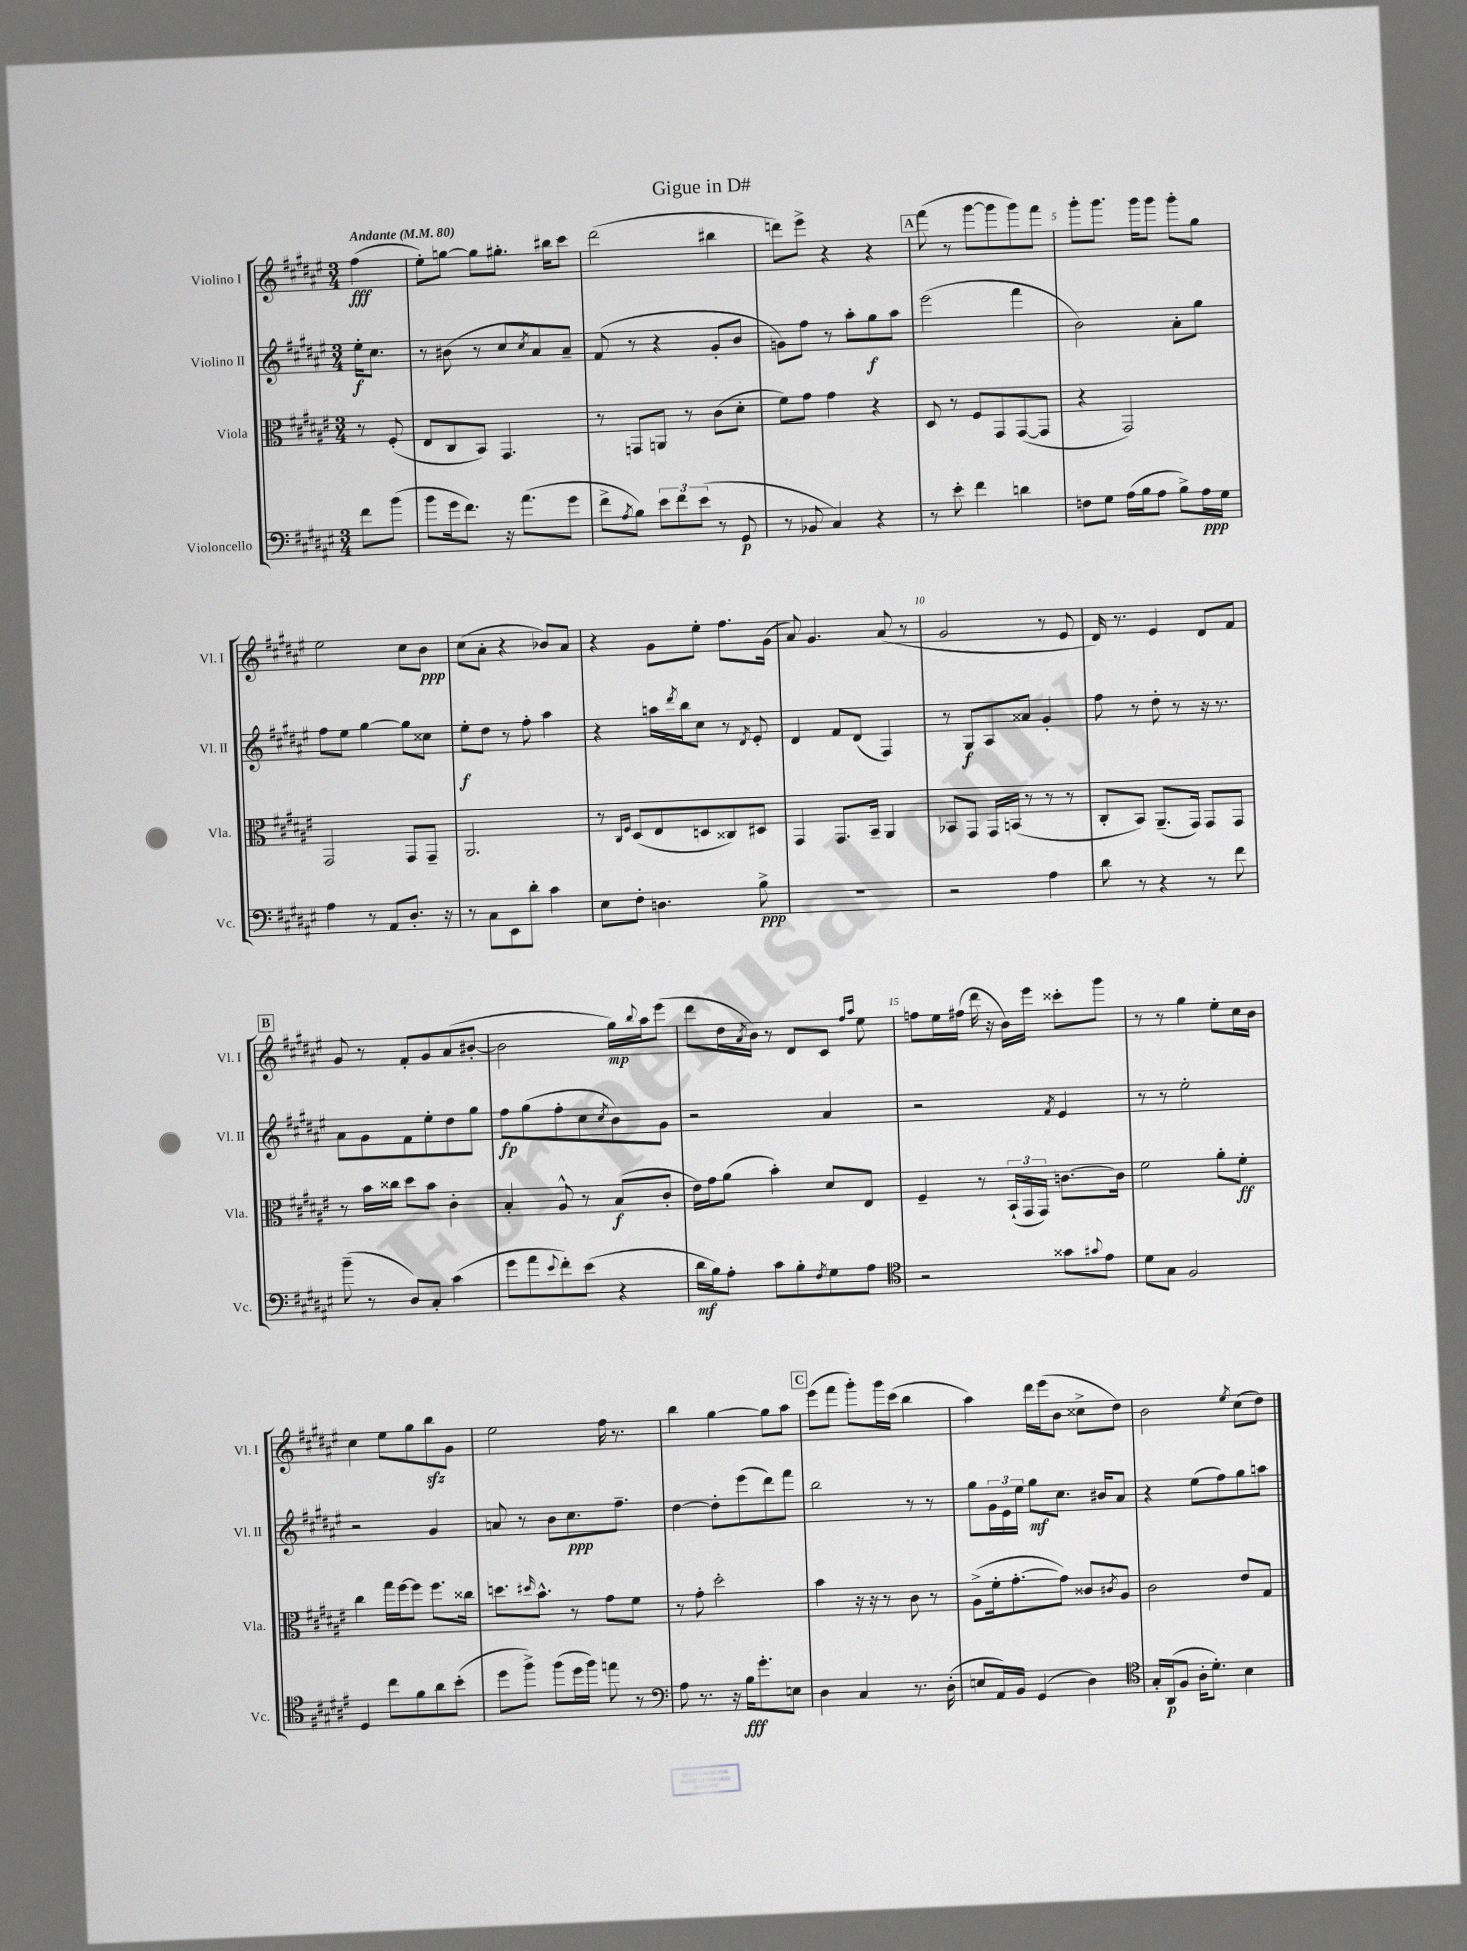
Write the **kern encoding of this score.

**kern	**dynam	**kern	**dynam	**kern	**dynam	**kern	**dynam
*part4	*part4	*part3	*part3	*part2	*part2	*part1	*part1
*staff4	*staff4	*staff3	*staff3	*staff2	*staff2	*staff1	*staff1
*I"Violoncello	*	*I"Viola	*	*I"Violino II	*	*I"Violino I	*
*I'Vc.	*	*I'Vla.	*	*I'Vl. II	*	*I'Vl. I	*
*clefF4	*	*clefC3	*	*clefG2	*	*clefG2	*
*k[f#c#g#d#a#e#]	*	*k[f#c#g#d#a#e#]	*	*k[f#c#g#d#a#e#]	*	*k[f#c#g#d#a#e#]	*
*M3/4	*	*M3/4	*	*M3/4	*	*M3/4	*
*MM80	*	*MM80	*	*MM80	*	*MM80	*
=	=	=	=	=	=	=	=
!	!	!	!	!	!	!LO:TX:a:B:t=Andante	!
8f#\L	.	8r	.	16ee#'\KL	f	(4ff#\	fff
.	.	.	.	8.cc#\J	.	.	.
(8b\J	.	(8F#'/	.	.	.	.	.
=1	=1	=1	=1	=1	=1	=1	=1
8b\L	.	8E#/L	.	8r	.	8ee#'\L)	.
16g#\k	.	8C#/	.	(8b#X\	.	[8ggn\J	.
8.f#\J)	.	.	.	.	.	.	.
.	.	8BB/J)	.	8r	.	8gg\L]	.
16r	.	4.GG#/	.	8cc#/L	.	8.gg#X'\J	.
(8.a#\L	.	.	.	.	.	.	.
.	.	.	.	8qcc#/	.	.	.
.	.	.	.	8a#/)	.	.	.
.	.	.	.	.	.	16bb#X\KL	.
8g#\J	.	.	.	8a#~/J	.	8ccc#\J	.
=2	=2	=2	=2	=2	=2	=2	=2
8f#^\L	.	8r	.	(8f#/	.	(2ddd#\	.
8qA#/	.	.	.	.	.	.	.
8B\J)	.	8GGn/L	.	8r	.	.	.
12e#\L	.	8AAn/J	.	4r	.	.	.
12f#\	.	.	.	.	.	.	.
.	.	8r	.	.	.	.	.
(12e#\J	.	.	.	.	.	.	.
8r	.	(8c#\L	.	8g#'/L	.	4bb#X\	.
8GG#/	p	8d#'\J	.	8b/J	.	.	.
=3	=3	=3	=3	=3	=3	=3	=3
8r	.	8f#\L)	.	8gn\L)	.	8dddn\L)	.
8BB-X/	.	8g#\J	.	8ff#\J	.	8eee#^\J	.
4C#/)	.	4g#\	.	8r	.	4r	.
.	.	.	.	8aa#'\L	.	.	.
4r	.	4r	.	8gg#\	f	4r	.
.	.	.	.	8aa#\J	.	.	.
!!LO:REH:place=s1:t=A
=4	=4	=4	=4	=4	=4	=4	=4
8r	.	8D#/	.	(2eee#\	.	(8fff#\	.
8e#'\	.	8r	.	.	.	8r	.
4f#\	.	8F#/L	.	.	.	[8ggg#\L	.
.	.	8GG#/	.	.	.	8ggg#\]	.
4dn\	.	([8GG#/	.	4fff#\	.	8ggg#\)	.
.	.	8GG#/J]	.	.	.	8fff#\J	.
=5	=5	=5	=5	=5	=5	=5	=5
8Fn\L	.	4r	.	2b\)	.	8ggg#'\L	.
8G#\J	.	.	.	.	.	8.ggg#\J	.
(16A#\LL	.	2GG#/)	.	.	.	.	.
16B\J	.	.	.	.	.	16ggg#\KL	.
8A#\J	.	.	.	.	.	8ggg#\J	.
8B^\L)	.	.	.	8a#'\L	.	8ggg#'\L	.
16A#\L	ppp	.	.	8gg#\J	.	8gg#\J	.
16G#\JJ	.	.	.	.	.	.	.
!!LO:LB:g=z
=6	=6	=6	=6	=6	=6	=6	=6
4A#\	.	2GG#/	.	8ff#\L	.	2ee#\	.
.	.	.	.	8ee#\J	.	.	.
8r	.	.	.	[4gg#\	.	.	.
8AA#/L	.	.	.	.	.	.	.
8.D#'/J	.	8GG#/L	.	8gg#\L]	.	8cc#\L	.
.	.	8GG#~/J	.	8cc##X\J	.	8b\J	ppp
16r	.	.	.	.	.	.	.
=7	=7	=7	=7	=7	=7	=7	=7
8r	.	2.AA#/	.	8ee#'\L	f	(8cc#\L	.
8C#\L	.	.	.	8dd#\J	.	8a#'\J	.
8EE#\	.	.	.	8r	.	4r	.
8d#'\J	.	.	.	8ff#'\	.	.	.
4c#\	.	.	.	4aa#\	.	8b-X/L)	.
.	.	.	.	.	.	8a#/J	.
=8	=8	=8	=8	=8	=8	=8	=8
8E#\L	.	8r	.	4r	.	4r	.
.	.	16qqC#/LL	.	.	.	.	.
.	.	16qqF#/JJ	.	.	.	.	.
8F#'\J	.	(8D#/L	.	.	.	.	.
4.Dn\	.	8E#/	.	16aan\LL	.	8g#\L	.
.	.	.	.	8qddd#/	.	.	.
.	.	.	.	16bb\J	.	.	.
.	.	8Dn/	.	8cc#\J	.	8ee#'\J	.
.	.	8C##X/)	.	8r	.	8.ff#\L	.
.	.	.	.	8qd#/	.	.	.
8B^\	ppp	8D#X/J	.	8e#'/	.	.	.
.	.	.	.	.	.	(16g#\Jk	.
=9	=9	=9	=9	=9	=9	=9	=9
2.r	.	4GG#/	.	4d#/	.	8a#/)	.
.	.	.	.	.	.	4.g#/	.
.	.	8.GG#/L	.	8f#/L	.	.	.
.	.	.	.	(8d#/J	.	.	.
.	.	16BB~/Jk	.	.	.	.	.
.	.	4AA#/	.	4F#/)	.	(8a#/	.
.	.	.	.	.	.	8r	.
=10	=10	=10	=10	=10	=10	=10	=10
2r	.	8BB-X/L	.	8r	.	2g#/	.
.	.	8GG#/J	.	8G#/L	f	.	.
.	.	16GG#/LL	.	8A#/	.	.	.
.	.	(16BBn/JJ	.	.	.	.	.
.	.	8r	.	8a##X/J	.	.	.
4A#\	.	8r	.	4g#'/	.	8r	.
.	.	8r	.	.	.	8e#/	.
=11	=11	=11	=11	=11	=11	=11	=11
8d#\	.	8C#'/L	.	8ff#\	.	16d#/)	.
.	.	.	.	.	.	8.r	.
8r	.	8BB/J)	.	8r	.	.	.
4r	.	(8.AA#~/L	.	8dd#'\	.	4e#/	.
.	.	.	.	8r	.	.	.
.	.	16GG#/Jk)	.	.	.	.	.
8r	.	8GG#/L	.	16r	.	8d#/L	.
.	.	.	.	8.r	.	.	.
8f#\	.	8GG#/J	.	.	.	8f#/J	.
!!LO:LB:g=z
!!LO:REH:place=s1:t=B
=12	=12	=12	=12	=12	=12	=12	=12
(8b~\	.	8r	.	8a#\L	.	8g#/	.
8r	.	16b\LL	.	8g#\	.	8r	.
.	.	16cc##X\JJ	.	.	.	.	.
8D#/L)	.	8dd#\L	.	8f#\	.	8f#'/L	.
8C#'/J	.	8b\J	.	8ee#'\	.	8g#/	.
(4c#\	.	4c#'\	.	8dd#\	.	(8a#/	.
.	.	.	.	8gg#\J	.	[8b#X'/J	.
=13	=13	=13	=13	=13	=13	=13	=13
8g#\L	.	4B'/	.	8ff#\L	fp	2b#\]	.
8a#\	.	.	.	(8gg#\	.	.	.
8qqe#/	.	.	.	.	.	.	.
8f#'\)	.	8A#^^/	.	8ff#'\	.	.	.
(8e#\J	.	8r	.	8cc#\	.	.	.
.	.	.	.	8qcc#/	.	.	.
4r	.	(8B/L	f	8b\)	.	16gg#\LL)	mp
.	.	.	.	.	.	8qqbb/	.
.	.	.	.	.	.	16aa#\J	.
.	.	8c#'/J	.	8g#\J	.	(8eee#\J	.
=14	=14	=14	=14	=14	=14	=14	=14
16d#\LL	mf	16e#\LL)	.	2r	.	8ddd#\L	.
16B\J)	.	16g#\J	.	.	.	.	.
8A#'\J	.	(8a#\J	.	.	.	16dd#\L	.
.	.	.	.	.	.	8qa#/	.
.	.	.	.	.	.	16b\JJ)	.
8c#\L	.	4b'\)	.	.	.	8r	.
8B'\	.	.	.	.	.	8d#/L	.
8qF#/	.	.	.	.	.	.	.
8G#\	.	8d#/L	.	4a#/	.	8c#/J	.
.	.	.	.	.	.	16qqff#/LL	.
.	.	.	.	.	.	16qqaa#/JJ	.
8A#\J	.	8E#/J	.	.	.	8ee#\	.
=15	=15	=15	=15	=15	=15	=15	=15
*clefC4	*	*	*	*	*	*	*
2r	.	4F#~/	.	2r	.	8ffn\L	.
.	.	.	.	.	.	16ee#\L	.
.	.	.	.	.	.	(16ff#X\JJ	.
.	.	8r	.	.	.	16ddd#\	.
.	.	.	.	.	.	16r	.
.	.	(24BB`/LL	.	.	.	16b\LL)	.
.	.	24GG#/	.	.	.	.	.
.	.	.	.	.	.	16eee#\JJ	.
.	.	24GG#/JJ)	.	.	.	.	.
.	.	.	.	8qf#/	.	.	.
8g##X\L	.	[8.cn\L	.	4e#/	.	8ccc##X'\L	.
8qqg#X/	.	.	.	.	.	.	.
8e#\J	.	.	.	.	.	8ggg#\J	.
.	.	16c\Jk]	.	.	.	.	.
=16	=16	=16	=16	=16	=16	=16	=16
8d#\L	.	2f#\	.	8r	.	8r	.
8G#\J	.	.	.	8r	.	8r	.
2F#/	.	.	.	2ee#'\	.	4gg#\	.
.	.	8a#'\L	.	.	.	8ee#'\L	.
.	.	8f#'\J	ff	.	.	16cc#\L	.
.	.	.	.	.	.	16b\JJ	.
!!LO:LB:g=z
=17	=17	=17	=17	=17	=17	=17	=17
4D#/	.	4cc#\	.	2r	.	4cc#\	.
8cc#\L	.	16gg#\LL	.	.	.	8ee#\L	.
.	.	[16ff#\J	.	.	.	.	.
8f#\	.	8ff#\J]	.	.	.	8gg#\	.
8a#\	.	8.ff#\L	.	4g#/	.	8bbzz\	.
(8b'\J	.	.	.	.	.	8g#\J	.
.	.	16cc##X\Jk	.	.	.	.	.
=18	=18	=18	=18	=18	=18	=18	=18
8dd#\L	.	8.ddn\L	.	8an/	.	2ee#\	.
8ff#^\J)	.	.	.	8r	.	.	.
.	.	16qqdd#X/	.	.	.	.	.
.	.	8.b^^\J	.	.	.	.	.
(8ff#\L	.	.	.	8b\L	.	.	.
16dd#\L	.	8r	.	8.cc#\	ppp	.	.
16ff#\JJ)	.	.	.	.	.	.	.
8een\	.	8g#\L	.	.	.	16ff#\	.
.	.	.	.	8.ff#~\J	.	8.r	.
8r	.	8f#\J	.	.	.	.	.
=19	=19	=19	=19	=19	=19	=19	=19
*clefF4	*	*	*	*	*	*	*
8A#\	.	8r	.	[4dd#\	.	4bb\	.
8.r	.	8g#'\	.	.	.	.	.
.	.	2dd#'\	.	8dd#'\L]	.	[4gg#\	.
16r	.	.	.	.	.	.	.
16B\KL	fff	.	.	(8eee#\	.	.	.
8.g#'\	.	.	.	.	.	.	.
.	.	.	.	8ddd#\)	.	8gg#\L]	.
8En\J	.	.	.	8fff#\J	.	8aa#\J	.
!!LO:REH:place=s1:t=C
=20	=20	=20	=20	=20	=20	=20	=20
4D#\	.	4b\	.	2bb\	.	(8eee#\L	.
.	.	.	.	.	.	8fff#\J	.
4C#/	.	16r	.	.	.	8ggg#'\L)	.
.	.	16r	.	.	.	.	.
.	.	8r	.	.	.	16ggg#\L	.
.	.	.	.	.	.	(16ccc#\JJ	.
8.r	.	8c#\	.	8r	.	4bb\	.
.	.	8r	.	8r	.	.	.
(16D#'\	.	.	.	.	.	.	.
=21	=21	=21	=21	=21	=21	=21	=21
8En/L	.	(8A#^\L	.	8gg#\L	.	4aa#\)	.
16AA#/L)	.	16f#'\k	.	24g#\L	.	.	.
.	.	.	.	24e#\	.	.	.
16BB/JJ	.	[8.g#'\	.	.	.	.	.
.	.	.	.	24ee#\JJ	.	.	.
(4GG#/	.	.	.	8gg#\L	mf	16ddd#\LL	.
.	.	.	.	.	.	(16eee#\J	.
.	.	8g#\J])	.	8.cc#\J	.	8b\J	.
4D#\)	.	8c##X/L	.	.	.	8cc##X^\L	.
.	.	.	.	16b#X/KL	.	.	.
.	.	8qc#X/	.	.	.	.	.
.	.	8A#/J	.	8a#/J	.	8dd#\J)	.
=22	=22	=22	=22	=22	=22	=22	=22
*clefC4	*	*	*	*	*	*	*
16G#'/LL	.	2c#\	.	4r	.	2b\	.
(16AA#/J	p	.	.	.	.	.	.
8F#/J	.	.	.	.	.	.	.
16A#'\KL	.	.	.	(8ee#\L	.	.	.
8.d#'\J)	.	.	.	.	.	.	.
.	.	.	.	8ff#\)	.	.	.
.	.	.	.	.	.	8qee#/	.
4B\	.	8e#/L	.	8gg#\	.	(8cc#\L	.
.	.	8G#/J	.	8aan\J	.	8dd#\J)	.
==	==	==	==	==	==	==	==
*-	*-	*-	*-	*-	*-	*-	*-
